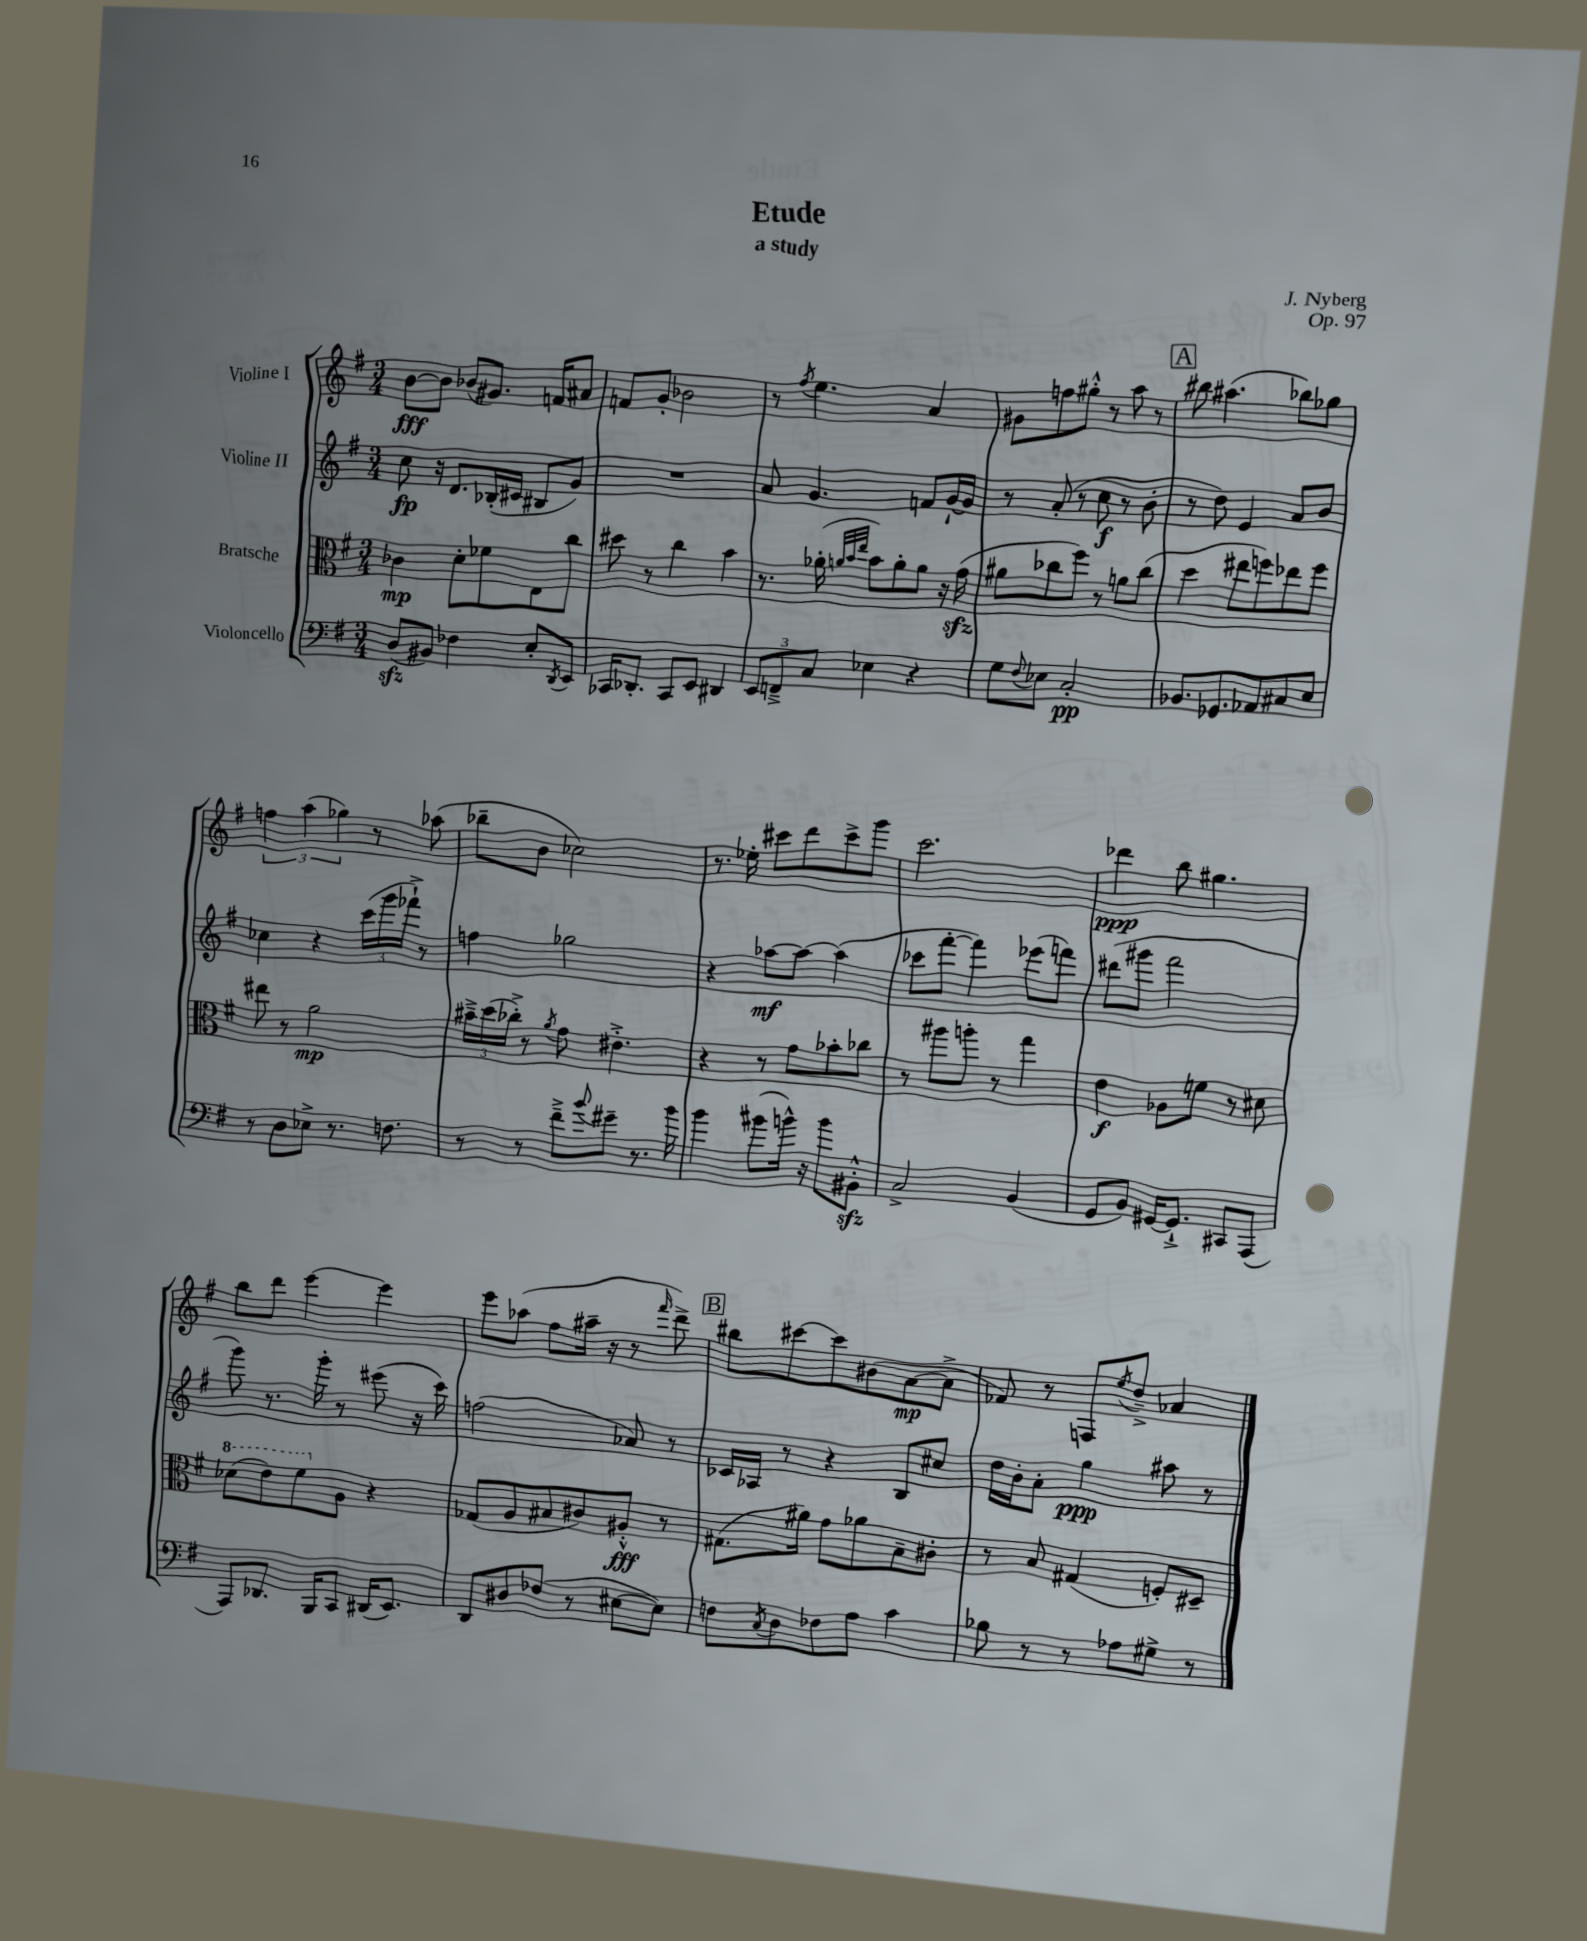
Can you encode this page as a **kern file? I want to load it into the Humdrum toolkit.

**kern	**kern	**kern	**kern
*staff4	*staff3	*staff2	*staff1
*clefF4	*clefC3	*clefG2	*clefG2
*k[f#]	*k[f#]	*k[f#]	*k[f#]
*M3/4	*M3/4	*M3/4	*M3/4
(8D/L	4c-\	8cc\	[8b\L
8BB#/J)	.	16r	8b\]J
.	.	8.d/L	.
4F-\	8d'\L	.	(8b-/L
.	8f-\	(16B-'/L	8.g#/J)
.	.	16c#/JJ	.
8E'/L	8E\	8B#/L	.
.	.	.	16f/LK
8qDD/	.	.	.
8EE/J	8cc\J	8g/J)	8a#/J
=	=	=	=
16CC-/LK	8dd#\	2.r	8f/L
8.DD-'/J	.	.	.
.	8r	.	8g'/J
8CC-/L	4cc\	.	2b-\
8EE/J	.	.	.
4DD#/	4b\	.	.
=	=	=	=
12EE/L	8.r	8a/	8r
12FF~^/	.	.	.
.	.	.	8qff#/
.	.	4.g/	4.ee\
12C/J	.	.	.
.	(16a-'\	.	.
.	32qqa/LLL	.	.
.	32qqb/	.	.
.	32qqee/JJJ	.	.
4E-\	8b\L)	.	.
.	8a'\	.	.
4r	8a\J	8f/L	4a/
.	16r	[16g`/L	.
.	(16g\	16g/]JJ	.
=	=	=	=
8G\L	8a#\L	8r	8g#\L
8qqF#/	.	.	.
8E-\J	8cc-\	(8a'/	8ff\
2C'/	8ff#\J)	8r	8gg#'^^\J
.	8r	8cc\	8r
.	8a\L	8r	8aa\
.	(8cc-\J	8b'\	8r
=	=	=	=
8.BB-/L	4dd\	8r	8bb#\
.	.	8dd\)	(4.aa#\
8.GG-/	.	.	.
.	8ee#\L	4e/	.
8AA-/	8ff\)	.	.
8C#/	8ee-\	8a/L	8bb-\L)
8E/J	8ff\J	8b/J	8gg-\J
=	=	=	=
8r	8ee#\	4cc-\	6ff\
8D\L	8r	.	.
.	.	.	(6aa\
8E-^\J	2a\	4r	.
.	.	.	6gg-\)
8.r	.	.	.
.	.	(24ccc\LL	8r
.	.	24ggg\	.
8.F\	.	.	.
.	.	24fff-`^\JJ)	.
.	.	8r	(8aa-\
=	=	=	=
8r	24b#~^\LL	4ff\	8bb-~\L
.	(24dd\	.	.
.	24cc-'^\JJ)	.	.
8r	8r	.	8b\J
.	8qa/	.	.
8f#~^\L	8g\	2gg-\	2cc-\)
8qqb/	.	.	.
8g#~\J	4.e#'^\	.	.
8.r	.	.	.
16b\	.	.	.
=	=	=	=
4b\	4r	4r	8.r
.	.	.	16ee-'\
(8b#\L	8r	[8aa-\L	8ccc#\L
16b^^\Jk)	8g\L	8aa-\_J	8ddd\
16r	.	.	.
8b\L	8b-'\	(4aa-\]	8ccc#^\
8BB#'^^\J	8cc-\J	.	8ggg\J
=	=	=	=
2C^/	8r	8ccc-\L	2.ccc\
.	8aa#\L	[8fff#'\J	.
.	8aa'\J	4fff#\])	.
.	8r	.	.
(4BB/	4gg\	(8eee-\L	.
.	.	8fff\J)	.
=	=	=	=
8GG/L	4e\	(8ddd#\L	4ddd-\
8BB/J)	.	8ggg#\J	.
[16GG#/LK	8A-\L	2fff#\	8bb\
8.GG#`^/]J	.	.	.
.	8f\J	.	4.gg#\
8CC#/L	8r	.	.
(8AAA/J	8d#\	.	.
=	=	=	=
8AAA/L)	(8dd-\L	8ggg\)	8bb\L
8.DD-/J	8ee\)	8.r	8ddd\J
.	8ff#\	.	[4eee\
16BBB/LK	.	16ggg'\	.
8CC/J	8A\J	8r	.
(16DD#/LK	4r	(8eee#\	4eee\]
8.EE/J)	.	.	.
.	.	16r	.
.	.	16ccc\)	.
=	=	=	=
8DD/L	(8G-/L	(2ff\	8eee\L
8D#/	8A/	.	(8aa-\J
(8F-/J	8B#/	.	8ff#\L
8r	8c#/)	.	16aa#~\Jk
.	.	.	16r
[8E#\L	8A#'^^/J	8a-/)	8r
.	.	.	16qqfff#/
8E#\]J)	8r	8r	8ddd^\)
=	=	=	=
8F\L	(8.G#\L	16c-/LL	8bb#\L
.	.	16A-/JJ	.
8qC/	.	.	.
8D\	.	8r	[8ccc#\
.	16a#\Jk)	.	.
8F-\	8g\L	4r	8ccc#\]
8A\J	8a-\	.	(8b#\
4c\	8B~\	8B/L	[8a\
.	8c#'\J	8cc#/J	8a^\]J
=	=	=	=
8B-\	8r	16dd\LL	8f-/)
.	.	16b'\J	.
8r	8B/	8a'\J	8r
8r	(4G#/	4gg\	8F/L
.	.	.	8qee/
8A-\L	.	.	8dd~^/J
8G#^\J	8F'/L)	8aa#\	4a-/
8r	8D#~/J	8r	.
==	==	==	==
*-	*-	*-	*-
